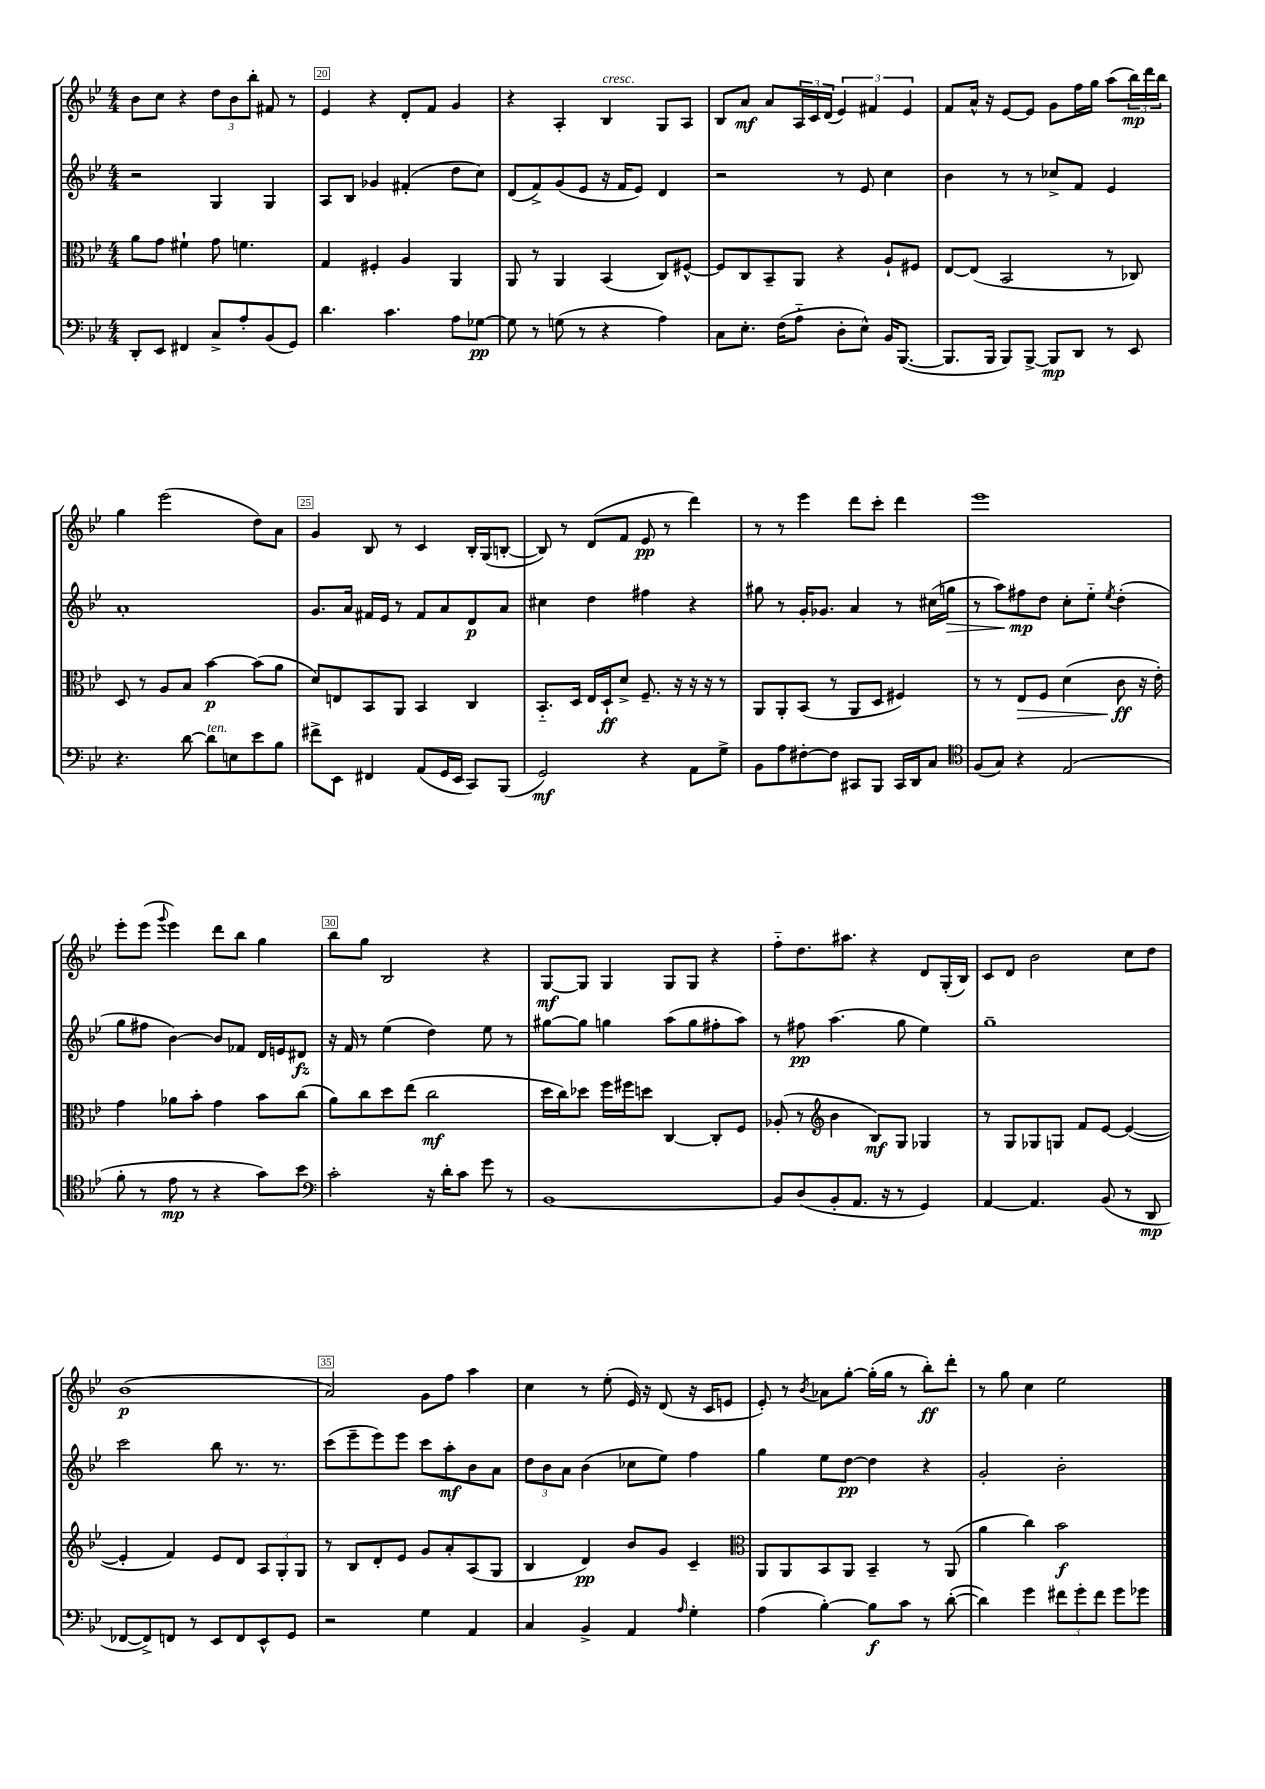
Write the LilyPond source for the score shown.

<<
\new StaffGroup <<
\new Staff = "s0" {
    \clef treble \key bes \major \numericTimeSignature \time 4/4
    bes'8 c''8 r4 \tuplet 3/2 { d''8 bes'8 bes''8-. } fis'8 r8 |
    ees'4 r4 d'8-. f'8 g'4 |
    r4 a4-. bes4^\markup { \italic "cresc." } g8 a8 |
    bes8 a'8\mf a'8 \tuplet 3/2 { a16 c'16 d'16( } \tuplet 3/2 { ees'4) fis'4 ees'4 } |
    f'8 a'16-^ r16 ees'8~ ees'8 g'8 f''16 g''16 a''8( \tuplet 3/2 { bes''16\mp) d'''16 bes''16 } |
    g''4 ees'''2( d''8) a'8 |
    g'4 bes8 r8 c'4 bes16-. g16( b8~-. |
    b8) r8 d'8( f'8 ees'8\pp r8 d'''4) |
    r8 r8 ees'''4 d'''8 c'''8-. d'''4 |
    ees'''1 |
    ees'''8-. ees'''8( \appoggiatura { g'''8 } ees'''4) d'''8 bes''8 g''4 |
    bes''8 g''8 bes2 r4 |
    g8~\mf g8 g4 g8 g8 r4 |
    f''8-_ d''8. ais''8. r4 d'8 g16-.( bes16) |
    c'8 d'8 bes'2 c''8 d''8 |
    bes'1\p( |
    a'2) g'8 f''8 a''4 |
    c''4 r8 ees''8-.( ees'16) r16 d'8( r16 c'16 e'8 |
    ees'8-.) r8 \acciaccatura { bes'8 } aes'8 g''8~-. g''16-.( g''16 r8 bes''8-.\ff) d'''8-. |
    r8 g''8 c''4 ees''2 \bar "|." |
}
\new Staff = "s1" {
    \clef treble \key bes \major \numericTimeSignature \time 4/4
    r2 g4 g4 |
    a8 bes8 ges'4 fis'4-.( d''8 c''8) |
    d'8( f'8->) g'8( ees'8 r16 f'16 ees'8) d'4 |
    r2 r8 ees'8 c''4 |
    bes'4 r8 r8 ces''8-> f'8 ees'4 |
    a'1-. |
    g'8. a'16 fis'16 ees'16 r8 fis'8 a'8 d'8\p a'8 |
    cis''4 d''4 fis''4 r4 |
    gis''8 r8 g'16-. ges'8. a'4 r8 cis''16( g''16\> |
    r8 a''8) fis''8\mp\! d''8 c''8-. ees''8-_ \acciaccatura { ees''8 } d''4-.( |
    g''8 fis''8 bes'4~) bes'8 fes'8 d'16 e'16 dis'8\fz |
    r16 f'16 r8 ees''4( d''4) ees''8 r8 |
    gis''8~ gis''8 g''4 a''8( g''8 fis''8-. a''8) |
    r8 fis''8\pp a''4.( g''8 ees''4) |
    g''1-- |
    c'''2 bes''8 r8. r8. |
    c'''8( ees'''8-- ees'''8) ees'''8 c'''8 a''8-.\mf bes'8 a'8 |
    \tuplet 3/2 { d''8 bes'8 a'8 } bes'4( ces''8 ees''8) f''4 |
    g''4 ees''8 d''8~\pp d''4 r4 |
    g'2-. bes'2-. \bar "|." |
}
\new Staff = "s2" {
    \clef alto \key bes \major \numericTimeSignature \time 4/4
    a'8 g'8 fis'4-! g'8 f'4. |
    g4 fis4-. a4 a,4 |
    a,8 r8 a,4 bes,4( c8) fis8~-^ |
    fis8 c8 bes,8-- a,8 r4 a8-! fis8 |
    ees8~ ees8( bes,2 r8 ces8) |
    d8 r8 a8 bes8 bes'4~\p bes'8( a'8 |
    d'8) e8 bes,8 a,8 bes,4 c4 |
    bes,8.-_ d16 ees16 d16-!\ff d'8-> f8.-- r16 r16 r16 r8 |
    a,8 a,8-. bes,8( r8 a,8 d8 fis4) |
    r8 r8 ees8\> f8 d'4( c'8\ff\! r16 ees'16-.) |
    g'4 aes'8 bes'8-. g'4 bes'8 c''8( |
    a'8) c''8 d''8 ees''8( c''2\mf |
    d''16 c''16) des''8 f''16 fis''16 d''8 c4~ c8-. f8 |
    aes8-.( r8 \clef treble bes'4 bes8\mf) g8 ges4 |
    r8 g8 ges8 g8 f'8 ees'8~ ees'4~( |
    ees'4-. f'4) ees'8 d'8 \tuplet 3/2 { a8 g8-. g8 } |
    r8 bes8 d'8-. ees'8 g'8 a'8-. a8( g8 |
    bes4 d'4\pp) bes'8 g'8 c'4-- |
    \clef alto a,8 a,8 bes,8 a,8 bes,4-- r8 a,8( |
    a'4 c''4) bes'2\f \bar "|." |
}
\new Staff = "s3" {
    \clef bass \key bes \major \numericTimeSignature \time 4/4
    d,8-. ees,8 fis,4 c8-> a8-. bes,8( g,8) |
    d'4. c'4. a8 ges8~\pp |
    ges8 r8 g8( r8 r4 a4) |
    c8 ees8.-. f16( a8-_ d8-. ees8-^) bes,16 bes,,8.~( |
    bes,,8. bes,,16 bes,,8) bes,,8~-> bes,,8\mp d,8 r8 ees,8 |
    r4. d'8~ d'8^\markup { \italic "ten." } e8 ees'8 bes8 |
    fis'8-> ees,8 fis,4 a,8( g,16 ees,16 c,8) bes,,8( |
    g,2\mf) r4 a,8 g8-> |
    bes,8 a8 fis8~-. fis8 cis,8 bes,,8 cis,16 d,16 c8 |
    \clef tenor f8( g8) r4 ees2( |
    f'8-. r8 ees'8\mp r8 r4 g'8) bes'8 |
    \clef bass c'2-. r16 d'16-. c'8 g'8 r8 |
    bes,1~ |
    bes,8 d8( bes,8-. a,8. r16 r8 g,4) |
    a,4~ a,4. bes,8( r8 d,8\mp |
    fes,8~ fes,8->) f,8 r8 ees,8 f,8 ees,8-^ g,8 |
    r2 g4 a,4 |
    c4 bes,4-> a,4 \grace { a16 } g4-. |
    a4( bes4~-.) bes8\f c'8 r8 d'8~-.( |
    d'4) g'4 \tuplet 3/2 { fis'8 g'8-. fis'8 } g'8 ges'8 \bar "|." |
}
>>
>>
\layout { \context { \Score currentBarNumber = #19 \override BarNumber.break-visibility = ##(#f #t #t) barNumberVisibility = #(every-nth-bar-number-visible 5) \override BarNumber.stencil = #(make-stencil-boxer 0.1 0.3 ly:text-interface::print) } }
